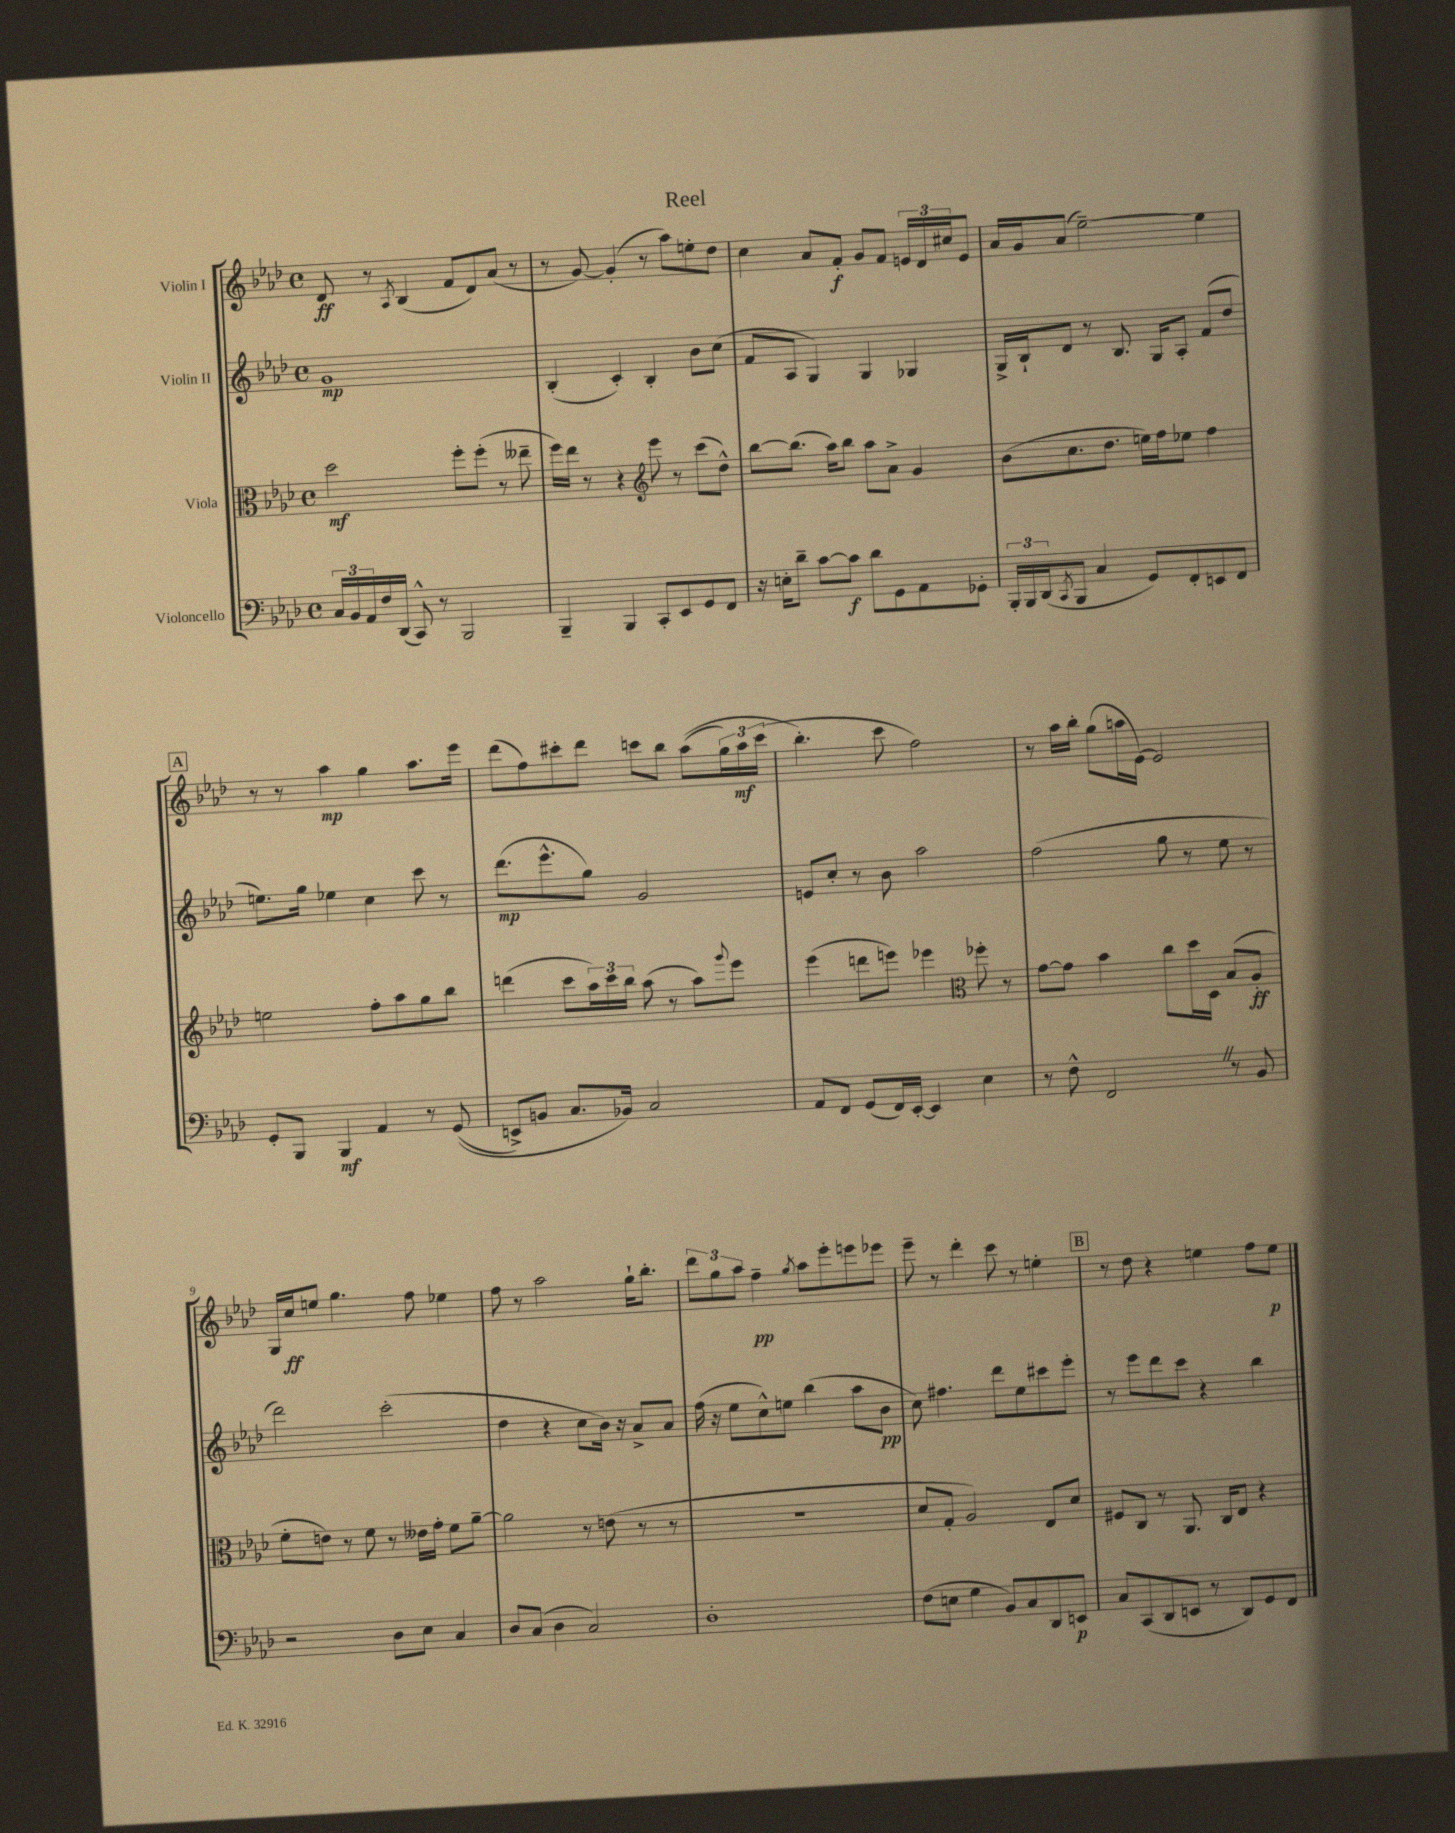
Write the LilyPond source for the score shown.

\header { title = "Reel" }
<<
\new StaffGroup <<
\new Staff = "s0" \with { instrumentName = "Violin I" } {
    \clef treble \key aes \major \defaultTimeSignature \time 4/4
    des'8\ff r8 \acciaccatura { aes8 } bes4( f'8 des'8) aes'8( r8 |
    r8 g'8~) g'4-.( r8 aes''8) e''8-. des''8 |
    c''4 aes'8 f'8-.\f g'8 f'8 \tuplet 3/2 { e'16 des'16 cis''16 } e'8 |
    aes'16 g'16 aes'8( ees''2~--) ees''4 |
    \mark \markup { \box "A" } r8 r8 aes''4\mp g''4 aes''8. ees'''16 |
    des'''8( f''8) cis'''8-. des'''8 c'''8 bes''8 aes''8(\( \tuplet 3/2 { g''16) aes''16\mf c'''16( } |
    bes''4.-.\) c'''8 f''2) |
    r8 aes''16 bes''16-. g''8( a''16 ees'16~) ees'2 |
    g16 c''16\ff e''8 g''4. f''8 ees''4 |
    f''8 r8 aes''2 g''16-! bes''8.-. |
    \tuplet 3/2 { des'''8 g''8 aes''8 } f''4--\pp \acciaccatura { g''8 } aes''8 ees'''8-. e'''8 ees'''8 |
    ees'''8-- r8 des'''4-. c'''8 r8 e''4-. |
    \mark \markup { \box "B" } r8 des''8 r4 e''4 f''8 e''8\p \bar "|." |
}
\new Staff = "s1" \with { instrumentName = "Violin II" } {
    \clef treble \key aes \major \defaultTimeSignature \time 4/4
    g'1\mp |
    bes4-.( c'4-.) bes4-. bes'8 c''8( |
    f'8 aes8 g4) g4 ges4 |
    g16-> bes16-! des'8 r8 bes8. g16 aes8-. f'8( des''8 |
    \mark \markup { \box "A" } e''8.) g''16 ees''4 c''4 c'''8 r8 |
    des'''8.\mp( ees'''8.-^ g''8) g'2 |
    e'8 c''8-. r8 bes'8 aes''2 |
    f''2( g''8 r8 ees''8 r8 |
    des'''2) c'''2-.( |
    des''4 r4 c''8 bes'16) r16 aes'8-> aes'8 |
    f''16( r16 ees''8 c''8-^) e''8 bes''4( aes''8 bes'8\pp |
    c''8) fis''4. des'''8 ees''8 cis'''8 ees'''8-. |
    \mark \markup { \box "B" } r8 ees'''8 des'''8 c'''8 r4 bes''4 \bar "|." |
}
\new Staff = "s2" \with { instrumentName = "Viola" } {
    \clef alto \key aes \major \defaultTimeSignature \time 4/4
    des''2\mf f''8-. f''8-.( r8 eeses''8-- |
    f''16) ees''16 r8 r4 \clef treble ees'''8 r8 c'''8( des''8-^) |
    bes''8~ bes''8.( aes''16) bes''8 aes''8 aes'8-> g'4 |
    bes'8( c''8. des''8. e''16) f''16 ees''8 f''4 |
    \mark \markup { \box "A" } e''2 f''8-. aes''8 g''8 bes''8 |
    d'''4( c'''8 \tuplet 3/2 { aes''16) c'''16 bes''16 } aes''8( r8 aes''8) \appoggiatura { g'''8 } ees'''8 |
    ees'''4( d'''8 e'''8) ees'''4 \clef alto fes''8-. r8 |
    g'8~ g'8 bes'4 c''8 des''16 des16 bes8( aes8-.\ff |
    f'8-. e'8) r8 f'8 r8 eeses'16 g'16-. f'8 aes'8~-- |
    aes'2 r8 e'8( r8 r8 |
    R1 |
    des'8 g8-. aes2) ees8 des'8 |
    \mark \markup { \box "B" } fis8 c8 r8 aes,8. c16 ees8 r4 \bar "|." |
}
\new Staff = "s3" \with { instrumentName = "Violoncello" } {
    \clef bass \key aes \major \defaultTimeSignature \time 4/4
    \tuplet 3/2 { c16 bes,16 aes,16 } f16 des,16( c,8-^) r8 bes,,2 |
    bes,,4-- bes,,4 c,8-. ees,8 g,8 f,8 |
    r16 e16-. des'8-- c'8~ c'8\f des'8 g,8 aes,8 ges,8-. |
    \tuplet 3/2 { bes,,16-. bes,,16 des,16( } \acciaccatura { c,8 } bes,,8 c4 g,8) f,8-. e,8 f,8 |
    \mark \markup { \box "A" } g,8-. bes,,8 bes,,4\mf aes,4 r8 g,8(\( |
    e,8->) b,8 c8. bes,16\) c2 |
    aes,8 f,8 g,8( f,16) ees,16~-. ees,4 ees4 |
    r8 f8-^ f,2 \once \override BreathingSign.text = \markup { \musicglyph "scripts.caesura.straight" } \breathe r8 bes,8 |
    r2 des8 ees8 c4 |
    des8 c8( des4 c2) |
    des1-. |
    f8( e8 g4 bes,8) c8 des,8 e,8\p |
    \mark \markup { \box "B" } c8 c,8( des,8 e,8 r8 des,8) g,8 f,8 \bar "|." |
}
>>
>>
